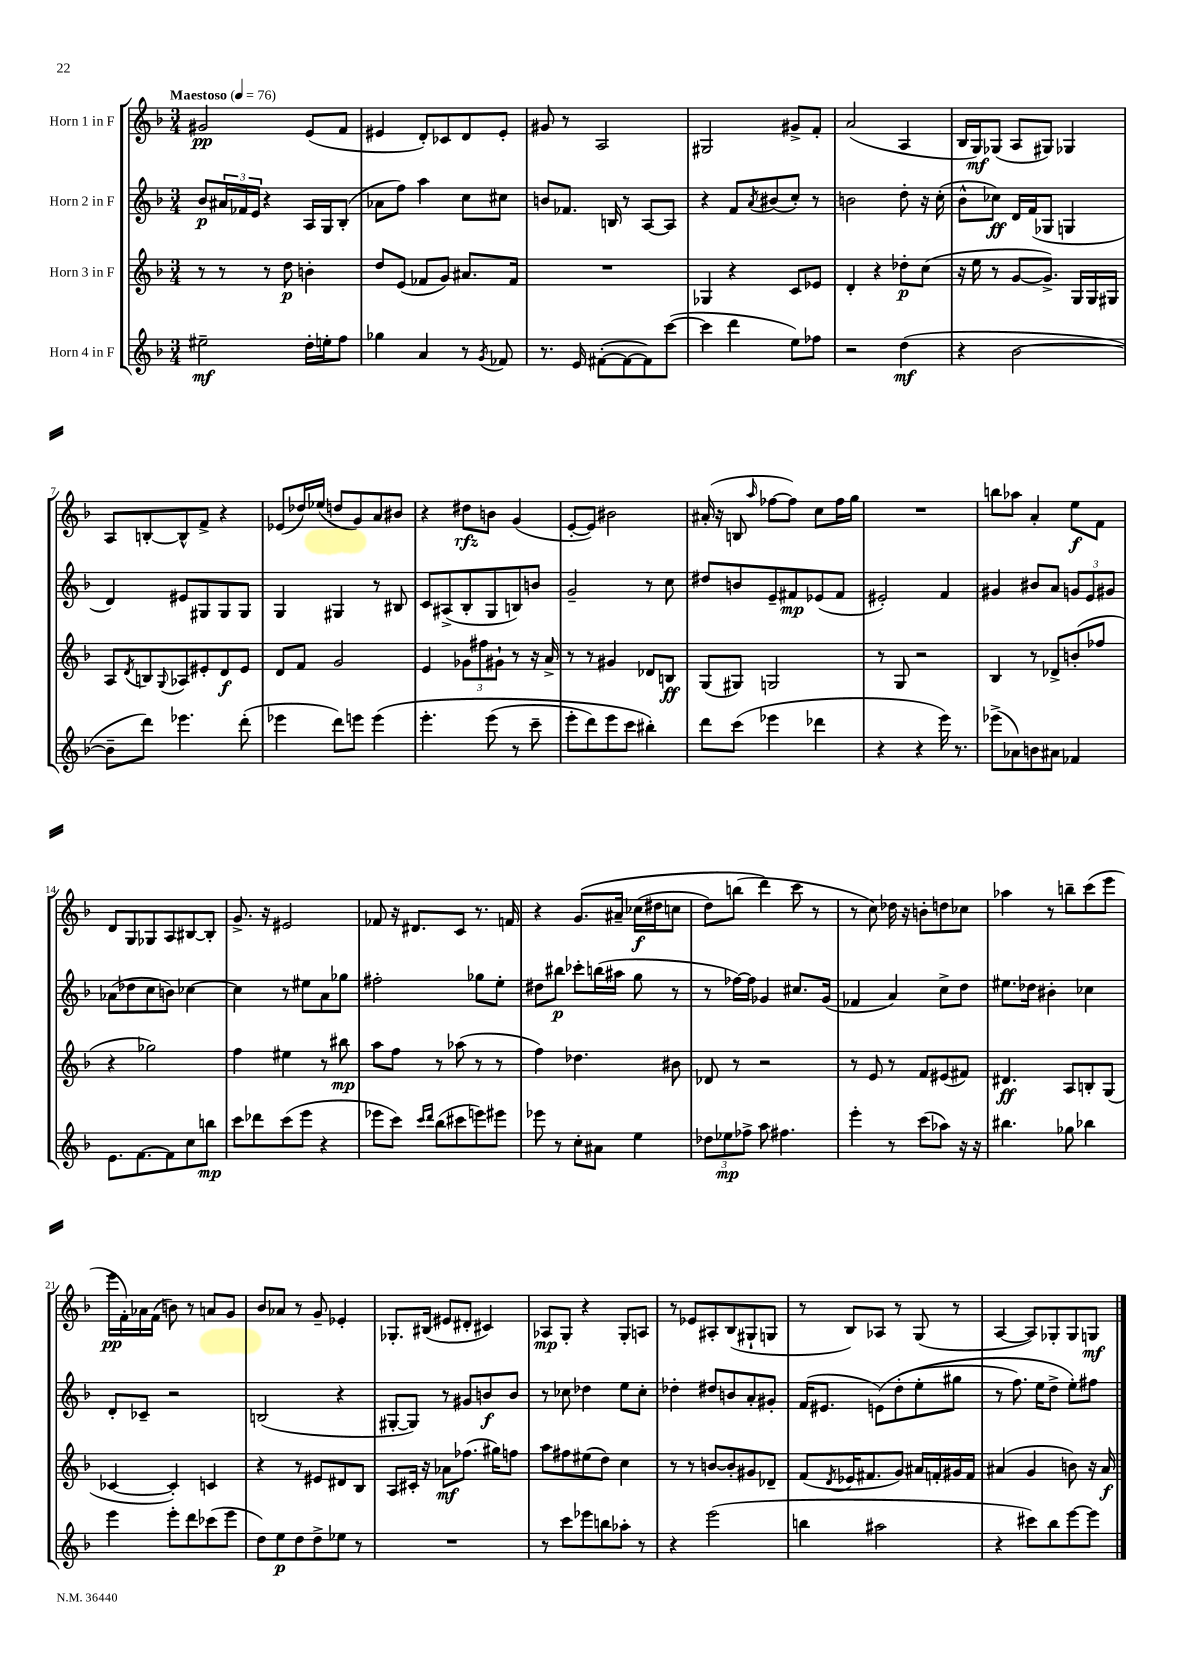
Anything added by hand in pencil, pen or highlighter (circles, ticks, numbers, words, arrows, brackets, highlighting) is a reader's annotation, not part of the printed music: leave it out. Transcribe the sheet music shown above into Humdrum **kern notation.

**kern	**kern	**kern	**kern
*staff4	*staff3	*staff2	*staff1
*clefG2	*clefG2	*clefG2	*clefG2
*k[b-]	*k[b-]	*k[b-]	*k[b-]
*M3/4	*M3/4	*M3/4	*M3/4
*MM76	*MM76	*MM76	*MM76
2ee#~	8r	8b-	2g#
.	8r	24a#	.
.	.	24f-	.
.	.	24e	.
.	8r	4r	.
.	8dd	.	.
16dd'	4b'	16A	(8e
16ee'	.	16G	.
8ff	.	(8B-'	8f
=	=	=	=
4gg-	8dd	8a-	4e#
.	(8e	8ff)	.
4a	8f-	4aa	8d')
.	8g)	.	8c-
8r	8.a#	8cc	8d
8qg	.	.	.
8f-	.	8cc#	8e#'
.	16f-	.	.
=	=	=	=
8.r	2.r	8b	8g#
.	.	8.f-	8r
16e	.	.	.
([8f#'	.	.	2A
.	.	16B	.
8f#_	.	8r	.
8f#])	.	[8A	.
([8ccc	.	8A]	.
=	=	=	=
4ccc]	4G-	4r	2G#
4ddd	4r	8f	.
.	.	8qa	.
.	.	(8b#	.
8ee)	8c	8cc')	8g#^
8ff-	8e-	8r	8f'
=	=	=	=
2r	4d'	2b	(2a
.	4r	.	.
(4dd	8dd-'	8dd'	4A
.	(8cc	16r	.
.	.	(16cc'	.
=	=	=	=
4r	16r	8b-^^	16B-
.	16ee	.	16G)
.	8r	8cc-)	(8G-
[2b-	[8g	16d	8A
.	.	(16f	.
.	8.g^])	8G-	8G#)
.	.	4G	4G-
.	16G	.	.
.	16G	.	.
.	16G#	.	.
=	=	=	=
8b-~]	8A	4d)	8A
.	8qd	.	.
8ddd)	8B	.	[8B'
.	8qqG	.	.
4.eee-	8A-	8e#	8B^^]
.	8e#'	8G#	8f^
.	8d	8G#	4r
(8ddd'	8e#	8G#	.
=	=	=	=
4eee-	8d	4G	(8e-
.	8f	.	16dd-)
.	.	.	(16ee-
8ddd)	2g	4G#	8dd
8eee	.	.	8g)
&(4eee	.	8r	8a
.	.	8B#	8b#
=	=	=	=
4.eee'	4e	8c	4r
.	.	(8A#^	.
.	12g-	8B-'	8dd#
.	12ff#	.	.
(8eee	.	8G	8b
.	12g#`	.	.
8r	8r	8B)	(4g
8ccc~	16r	8b	.
.	16a^	.	.
=	=	=	=
8eee'	8r	2g~	[8e'
8ddd)	8r	.	8e])
8eee	4g#	.	2b#
8ccc	.	.	.
4bb#'&)	8d-	8r	.
.	8B	8cc	.
=	=	=	=
8ddd	(8G	8dd#	(16a#'
.	.	.	16r
(8ccc	8G#)	8b	8B
.	.	.	16qqaa
4eee-	2G	8e~	[8ff-
.	.	8f#	8ff-])
4ddd-	.	(8e-	8cc
.	.	8f#	16ff-
.	.	.	16gg
=	=	=	=
4r	8r	2e#')	2.r
.	8G	.	.
4r	2r	.	.
16eee)	.	4f	.
8.r	.	.	.
=	=	=	=
(8eee-^	4B-	4g#	8bb
8a-)	.	.	8aa-
8b	8r	8b#	4a'
8a#	8d-^	8a	.
4f-	(8b'	12g	8ee
.	.	12e	.
.	8ff-	.	8f
.	.	12g#	.
=	=	=	=
8.e	4r	(8a-	8d
.	.	8dd-	8G
[8.f	.	.	.
.	2gg-)	8cc	8G-
8f]	.	8b)	8A
8cc	.	[4cc-	[8B#
8bb	.	.	8B#']
=	=	=	=
8ccc	4ff	4cc-]	8.g^
8ddd-	.	.	.
.	.	.	16r
(8ccc	4ee#	8r	2e#
8eee	.	8ee#	.
4r	8r	8a	.
.	8bb#	8gg-	.
=	=	=	=
8eee-	8aa	2ff#'	8f-
8ccc)	8ff	.	16r
.	.	.	8.d#
16qqccc	.	.	.
16qqddd	.	.	.
(8bb-	8r	.	.
8ccc#	(8aa-	.	8c
8eee)	8r	8gg-	8.r
8eee#	8r	8ee'	.
.	.	.	16f
=	=	=	=
8eee-	4ff)	8dd#	4r
8r	.	8bb#	.
8cc'	4.dd-	8ccc-'	&(8.g
8a#	.	(16bb	.
.	.	16aa#	16a#~
4ee	.	8gg	(16cc-
.	.	.	16dd#
.	8b#	8r	8cc
=	=	=	=
12dd-	8d-	8r	8dd)
12ee-	.	.	.
.	8r	[16ff-)	(8bb
12ff-^	.	.	.
.	.	16ff-]	.
8aa	2r	4g-	4ddd&)
4.ff#	.	.	.
.	.	8.cc#	8ccc
.	.	.	8r
.	.	(16g-	.
=	=	=	=
4eee'	8r	4f-	8r
.	8e	.	8cc)
8r	8r	4a)	16dd-
.	.	.	16r
(8ccc	8f	.	8b'
8aa-)	(8e#	8cc^	8dd
16r	8f#)	8dd	8cc-
16r	.	.	.
=	=	=	=
4.bb#	4.d#	8.ee#	4aa-
.	.	16dd-	.
.	.	4b#'	8r
8gg-	8A	.	8bb~
4bb-	8B'	4cc-	(8ccc
.	(8G	.	8eee
=	=	=	=
4eee	[4c-	8d'	16eee
.	.	.	16f')
.	.	8c-~	16a-
.	.	.	(16f
8eee'	4c-'])	2r	8b)
8ddd	.	.	8r
(8ccc-	4c	.	8a
8eee	.	.	8g
=	=	=	=
8dd)	4r	(2B	8b-
8ee	.	.	8a-
8dd	8r	.	8r
8dd^	8e#	.	8g~
8ee-	8d#	4r	4e-'
8r	8B-	.	.
=	=	=	=
2.r	8A	[8G#'	8.G-'
.	16c#'	8G#])	.
.	16r	.	(16B#
.	8a-	8r	8e#
.	(8.ff-	8g#	8d#'
.	.	8b	4c#)
.	16gg#)	.	.
.	8ff	8b	.
=	=	=	=
8r	8aa	8r	8A-
8ccc	8ff#	8cc-	8G'
8eee-	(8ee#	4dd-	4r
8bb	8dd)	.	.
8aa-'	4cc	8ee	8G'
8r	.	8cc-'	8A
=	=	=	=
4r	8r	4dd-'	8r
.	8r	.	8e-
(2eee	[8b	8dd#	8A#'
.	8b']	8b	(8B-
.	8g#	8a'	8G#`
.	8d-~	8g#'	8G
=	=	=	=
4bb	(8f	(16f	8r
.	.	8.e#	.
.	8qd	.	.
.	16e-	.	8B-)
.	8.f#	.	.
2aa#	.	&(8e)	8A-
.	8g)	(8dd'	8r
.	16a#	8ee'	(8G
.	16f'	.	.
.	16g#	8gg#	8r
.	16f	.	.
=	=	=	=
4r	(4a#	8r	[4A
.	.	8.ff)	.
8ccc#)	4g	.	8A])
.	.	16ee	.
8bb-	.	8dd^	8G-'
[8eee	8b)	8ee'&)	8G-
8eee]	16r	8ff#	8G
.	16a#	.	.
==	==	==	==
*-	*-	*-	*-
